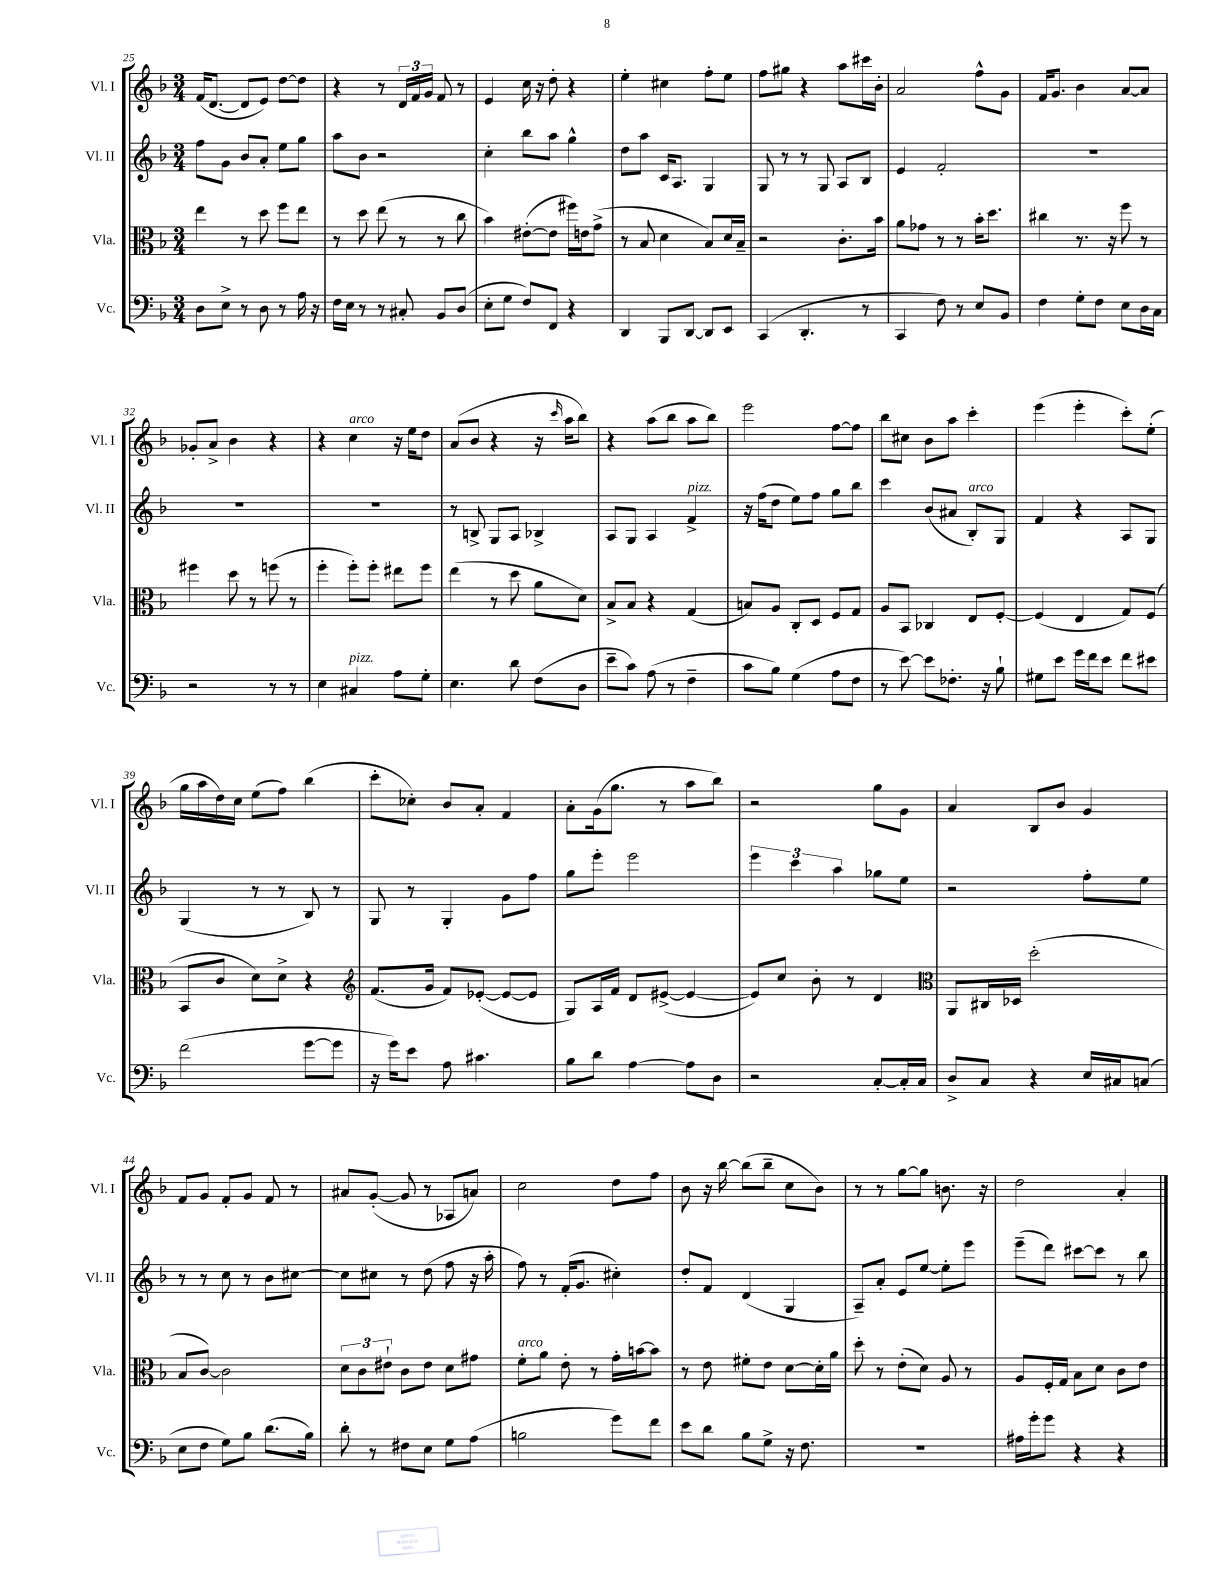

**kern	**kern	**kern	**kern
*part4	*part3	*part2	*part1
*staff4	*staff3	*staff2	*staff1
*I"Vc.	*I"Vla.	*I"Vl. II	*I"Vl. I
*I'Vc.	*I'Vla.	*I'Vl. II	*I'Vl. I
*clefF4	*clefC3	*clefG2	*clefG2
*k[b-]	*k[b-]	*k[b-]	*k[b-]
*M3/4	*M3/4	*M3/4	*M3/4
=25	=25	=25	=25
8D\L	4ee\	8ff\L	(16f/KL
.	.	.	[8.d/J
8E^\J	.	8g\J	.
8r	8r	8b-/L	8d/L]
8D\	8dd\	8a'/J	8e/J)
8r	8ff\L	8ee\L	[8dd\L
16A\	8ee\J	8gg\J	8dd\J]
16r	.	.	.
=26	=26	=26	=26
16F\LL	8r	8aa\L	4r
16E\JJ	.	.	.
8r	8dd\	8b-\J	.
8r	(8ee\	2r	8r
8C#X'/	8r	.	24d/LL
.	.	.	24f/
.	.	.	24g/JJ
8BB-/L	8r	.	8f/
(8D/J	8cc\	.	8r
=27	=27	=27	=27
8E'\L	4b-\)	4cc'\	4e/
8G\J	.	.	.
8F/L)	([8e#X'\L	8bb-\L	16cc\
.	.	.	16r
8FF/J	8e#\J]	8aa\J	8dd'\
4r	16ff#X\LL)	4gg^^\	4r
.	16en\J	.	.
.	(8g^\J	.	.
=28	=28	=28	=28
4DD/	8r	8dd\L	4ee'\
.	8B-/	8aa\J	.
8BBB-/L	4d\	16c/KL	4cc#X\
.	.	8.A/J	.
[8DD/J	.	.	.
8DD/L]	8B-/L)	4G/	8ff'\L
8EE/J	16d/L	.	8ee\J
.	16B-~/JJ	.	.
=29	=29	=29	=29
(4CC/	2r	8G/	8ff\L
.	.	8r	8gg#X\J
4.DD'/	.	8r	4r
.	.	8G/	.
.	8.c'\L	8A/L	8aa\L
8r	.	8B-/J	16ccc#X\L
.	16b-\Jk	.	16b-'\JJ
=30	=30	=30	=30
4CC/	8a\L	4e/	2a/
.	8g-X\J	.	.
8F\)	8r	2f'/	.
8r	8r	.	.
8E/L	16b-'\KL	.	8ff^^\L
.	8.dd\J	.	.
8BB-/J	.	.	8g\J
=31	=31	=31	=31
4F\	4cc#X\	2.r	16f/KL
.	.	.	8.g/J
8G'\L	8.r	.	4b-\
8F\J	.	.	.
.	16r	.	.
8E\L	8ff\	.	[8a/L
16D\L	8r	.	8a/J]
16C\JJ	.	.	.
!!LO:LB:g=z
=32	=32	=32	=32
2r	4ff#X\	2.r	8g-X'/L
.	.	.	8a^/J
.	8dd\	.	4b-\
.	8r	.	.
8r	(8ffn\	.	4r
8r	8r	.	.
=33	=33	=33	=33
4E\	4ff'\	2.r	4r
!	!	!	!LO:TX:a:i:t=arco
!LO:TX:a:i:t=pizz.	!	!	!
4C#X/	8ff'\L)	.	4cc\
.	8ff'\J	.	.
8A\L	8ee#X\L	.	16r
.	.	.	16ee\KL
8G'\J	8ff\J	.	8dd\J
=34	=34	=34	=34
4.E\	(4ee\	8r	(8a/L
.	.	8Bn^/	8b-/J
.	8r	8G/L	4r
8d\	8dd\	8A/J	.
(8F\L	8a\L	4B-X^/	16r
.	.	.	16qqccc/
.	.	.	16aa\KL
8D\J	8d\J)	.	8bb-\J)
=35	=35	=35	=35
8e~\L	8B-^/L	8A/L	4r
8c\J)	8B-/J	8G/J	.
(8A\	4r	4A/	(8aa\L
8r	.	.	8bb-\J
!	!	!LO:TX:a:i:t=pizz.	!
4F~\	(4G/	4f^/	8aa\L
.	.	.	8bb-\J)
=36	=36	=36	=36
8c\L	8Bn/L)	16r	2eee\
.	.	(16ff\KL	.
8B-\J)	8A/J	8dd\J	.
(4G\	8C'/L	8ee\L)	.
.	8D/J	8ff\J	.
8A\L	8F/L	8gg\L	[8ff\L
8F\J	8G/J	8bb-\J	8ff\J]
=37	=37	=37	=37
8r	8A/L	4ccc\	8bb-\L
[8e\)	8BB-/J	.	8cc#X\J
8e\L]	4C-X/	(8b-/L	8b-\L
8.F-X'\J	.	8a#X/J	8aa\J
!	!	!LO:TX:a:i:t=arco	!
.	8E/L	8B-'/L)	4ccc'\
16r	.	.	.
8B-`\	[8F'/J	8G/J	.
=38	=38	=38	=38
8G#X\L	(4F/]	4f/	(4eee\
8e\J	.	.	.
16g\LL	4E/	4r	4eee'\
16f\J	.	.	.
8e\J	.	.	.
8f\L	8G/L)	8A/L	8ccc'\L)
8e#X\J	(8F/J	8G/J	(8ee'\J
!!LO:LB:g=z
=39	=39	=39	=39
(2f\	8BB-/L	(4G/	16gg\LL
.	.	.	16aa\
.	8c/J	.	16dd\)
.	.	.	16cc\JJ
.	8d\L)	8r	(8ee\L
.	8d^\J	8r	8ff\J)
[8g\L	4r	8B-/)	(4bb-\
8g\J]	.	8r	.
=40	=40	=40	=40
*	*clefG2	*	*
16r	(8.f/L	8G/	8ccc'\L
16g\KL)	.	.	.
8e\J	.	8r	8cc-X'\J)
.	16g/Jk	.	.
8A\	8f/L)	4G'/	8b-/L
4.c#X\	([8e-X'/J	.	8a'/J
.	8e-/L_	8g\L	4f/
.	8e-/J]	8ff\J	.
=41	=41	=41	=41
8B-\L	8G/L)	8gg\L	8a'\L
8d\J	16A/L	8eee'\J	(16g\k
.	16f/JJ	.	8.gg\J
[4A\	8d/L	2eee\	.
.	([8e#X^/J	.	8r
8A\L]	4e#/_	.	8aa\L
8D\J	.	.	8bb-\J)
=42	=42	=42	=42
2r	8e#/L])	6eee\	2r
.	8cc/J	.	.
.	.	6ccc\	.
.	8b-'\	.	.
.	.	6aa\	.
.	8r	.	.
[8C'/L	4d/	8gg-X\L	8gg\L
16C'/L]	.	8ee\J	8g\J
16C/JJ	.	.	.
=43	=43	=43	=43
*	*clefC3	*	*
8D^/L	8AA/L	2r	4a/
8C/J	16C#X/L	.	.
.	16D-X/JJ	.	.
4r	(2dd'\	.	8B-/L
.	.	.	8b-/J
16E/LL	.	8ff'\L	4g/
16C#X/J	.	.	.
(8Cn/J	.	8ee\J	.
!!LO:LB:g=z
=44	=44	=44	=44
8E\L	8B-/L	8r	8f/L
8F\J	[8c/J)	8r	8g/J
8G\L)	2c\]	8cc\	8f'/L
8B-\J	.	8r	8g/J
(8.d\L	.	8b-\L	8f/
.	.	[8cc#X\J	8r
16B-\Jk)	.	.	.
=45	=45	=45	=45
8d'\	12d\L	8cc#\L]	8a#X/L
.	12c\	.	.
8r	.	8cc#X\J	([8g'/J
.	12e#X`\J	.	.
8F#X\L	8c\L	8r	8g/]
8E\J	8e#\J	(8dd\	8r
8G\L	8d\L	8ff\	8A-X/L
(8A\J	8g#X\J	16r	8an/J)
.	.	16aa'\	.
=46	=46	=46	=46
!	!LO:TX:a:i:t=arco	!	!
2Bn\	8f'\L	8ff\)	2cc\
.	8a\J	8r	.
.	8e'\	(16f'/KL	.
.	.	8.g/J	.
.	8r	.	.
8g\L)	16g'\LL	4cc#X'\)	8dd\L
.	[16bn\J	.	.
8f\J	8b\J]	.	8ff\J
=47	=47	=47	=47
8e\L	8r	8dd'/L	8b-\
8d\J	8e\	8f/J	16r
.	.	.	[16bb-\
8B-\L	8f#X'\L	(4d/	(8bb-\L]
8G^\J	8e\J	.	8bb-~\J
16r	[8d\L	4G/	8cc\L
8.F\	.	.	.
.	16d'\L]	.	8b-\J)
.	16a\JJ	.	.
=48	=48	=48	=48
2.r	8dd'\	8A~/L)	8r
.	8r	8a'/J	8r
.	(8e'\L	8e/L	[8gg\L
.	8d\J)	[8ee/J	8gg\J]
.	8A/	8ee'\L]	8.bn\
.	8r	8eee\J	.
.	.	.	16r
=49	=49	=49	=49
16A#X\LL	8A/L	(8eee~\L	2dd\
16g'\J	.	.	.
8g\J	16F'/L	8ddd\J)	.
.	16G/JJ	.	.
4r	8B-\L	[8ccc#X\L	.
.	8d\J	8ccc#\J]	.
4r	8c\L	8r	4a'/
.	8e\J	8bb-\	.
==	==	==	==
*-	*-	*-	*-
